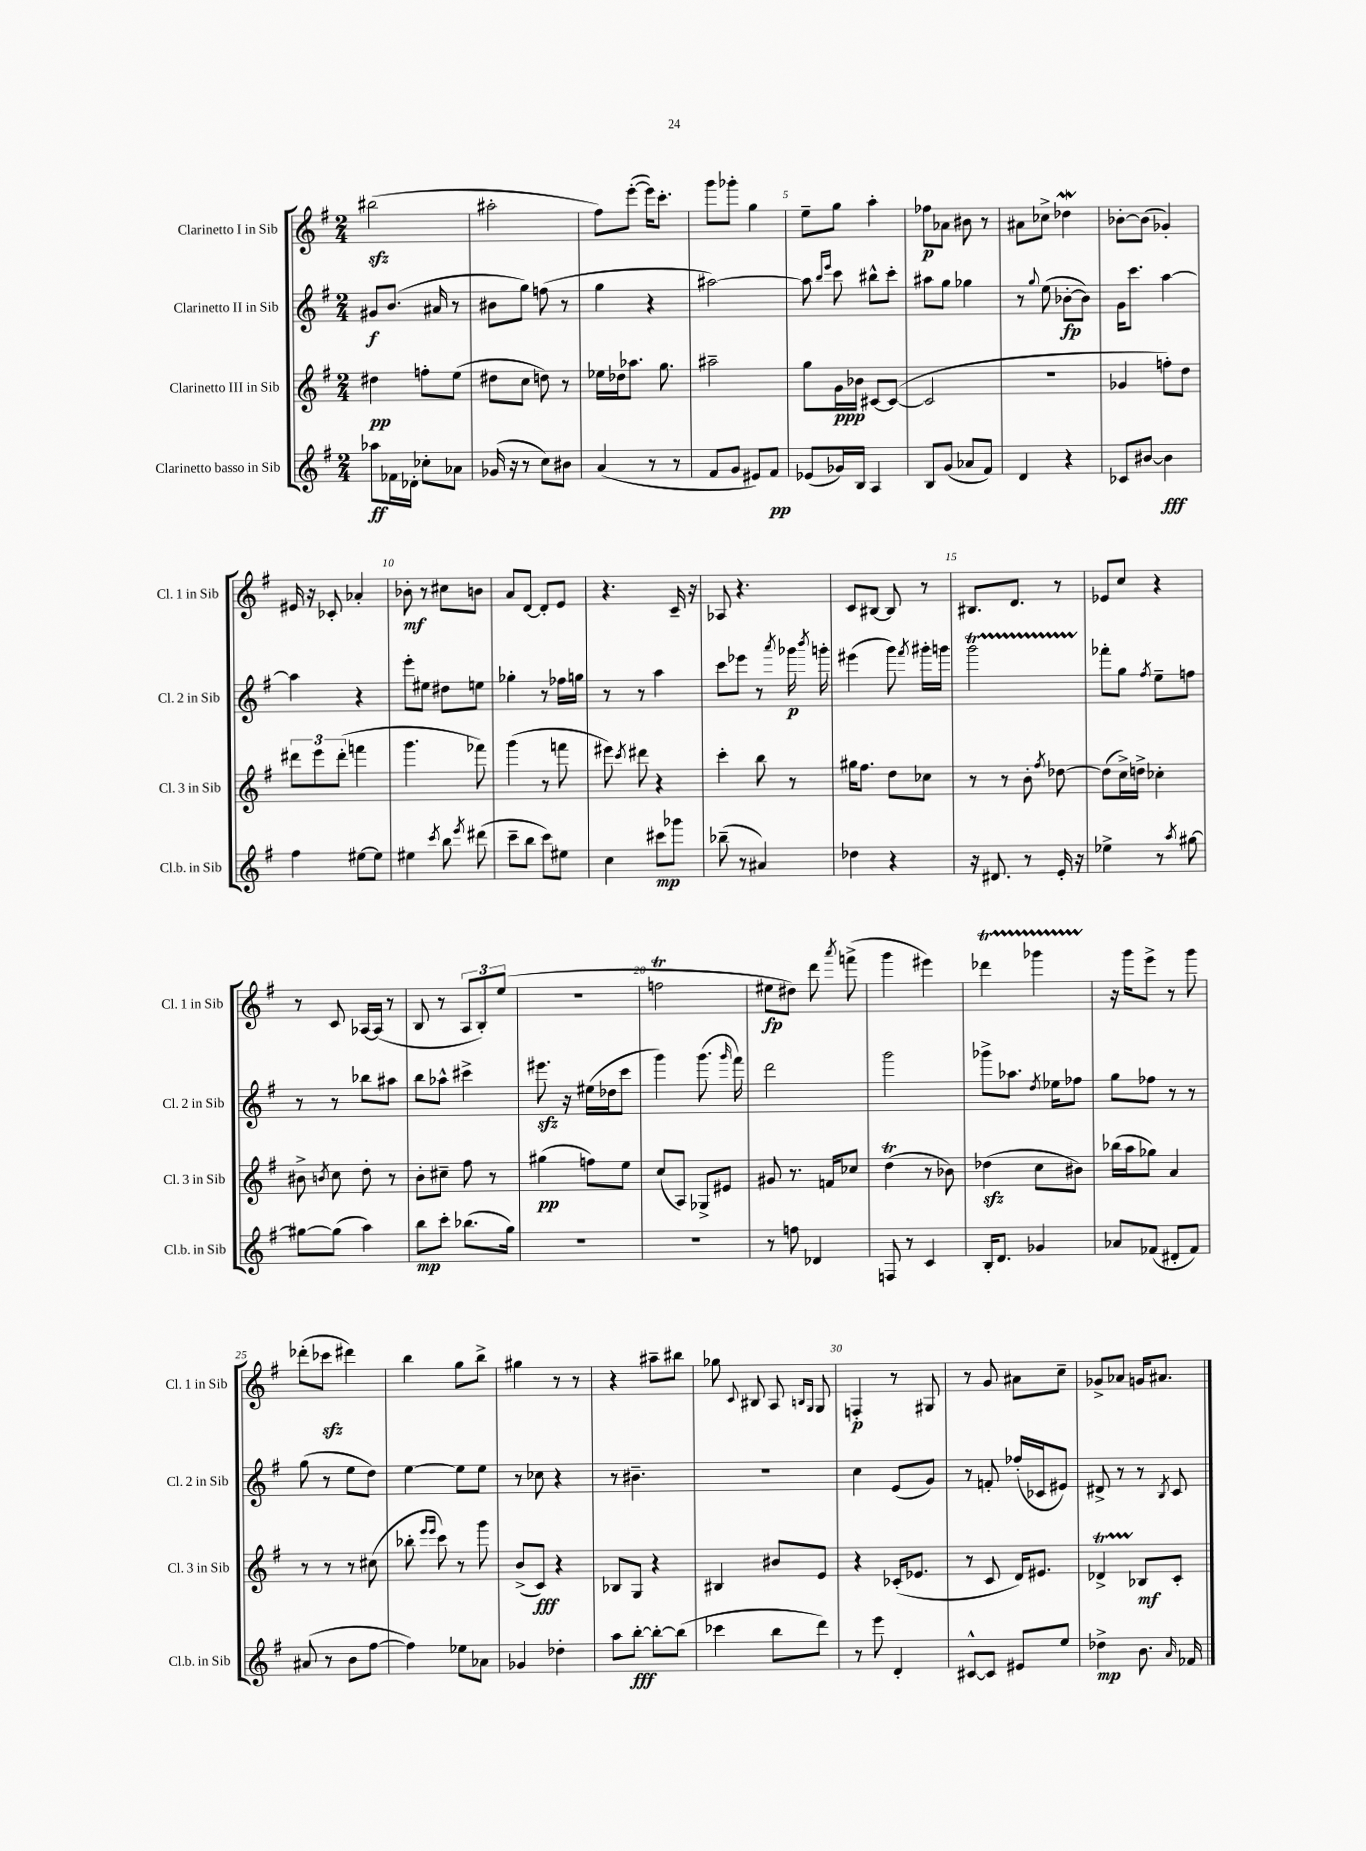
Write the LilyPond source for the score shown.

<<
\new StaffGroup <<
\new Staff = "s0" \with { instrumentName = "Clarinetto I in Sib" shortInstrumentName = "Cl. 1 in Sib" } {
    \clef treble \key g \major \numericTimeSignature \time 2/4
    \autoBeamOff bis''2\sfz( |
    ais''2-. |
    fis''8[) e'''8]~-.( e'''16[) c'''8.]-. |
    g'''8[ ges'''8]-. g''4 |
    e''8[-- g''8] a''4-. |
    fes''8[\p aes'8] bis'8 r8 |
    ais'8[ ces''8]-> des''4\mordent |
    bes'8[~-. bes'8]( ges'4-.) |
    eis'16 r16 ces'8-. aes'4-. |
    bes'8-.\mf r8 cis''8[ b'8] |
    a'8[ d'8]~ d'8[-. e'8] |
    r4. c'16-- r16 |
    aes8 r4. |
    c'8[ bis8]~ bis8 r8 |
    bis8.[ d'8.] r8 |
    ees'8[ c''8] r4 |
    r8 c'8 aes16[~ aes16]( r8 |
    b8 r8 \tuplet 3/2 { a8[ b8-.) e''8]( } |
    R2 |
    f''2\trill |
    eis''8[\fp dis''8]) d'''8 \acciaccatura { a'''8 } f'''8->( |
    g'''4 eis'''4) |
    des'''4\startTrillSpan ges'''4 |
    r16\stopTrillSpan g'''16[ e'''8]-> r8 g'''8 |
    des'''8[-.( ces'''8]\sfz dis'''4) |
    b''4 g''8[ b''8]-> |
    gis''4 r8 r8 |
    r4 ais''8[-- bis''8] |
    ges''8 \appoggiatura { c'8 } bis8 a8 \grace { b16[ g16] } g8 |
    f4-.\p r8 gis8 |
    r8 g'8 ais'8[ c''8]-- |
    ges'8[-> aes'8] g'16[ ais'8.] \bar "|." |
}
\new Staff = "s1" \with { instrumentName = "Clarinetto II in Sib" shortInstrumentName = "Cl. 2 in Sib" } {
    \clef treble \key g \major \numericTimeSignature \time 2/4
    \autoBeamOff gis'8[\f b'8.]( ais'16 r8 |
    bis'8[ g''8]) f''8( r8 |
    g''4 r4 |
    ais''2~) |
    ais''8 \grace { b''16[ e'''16] } c'''8 bis''8[-^ c'''8]-. |
    ais''8[ g''8] ges''4 |
    r8 \appoggiatura { g''8 } e''8( bes'8[~-.\fp bes'8]) |
    g'16[ c'''8.] a''4~ |
    a''4 r4 |
    e'''8[-. eis''8] dis''8[ e''8] |
    ges''4-. r8 fes''16[ g''16] |
    r8 r8 a''4 |
    c'''8[ ees'''8] r8 \acciaccatura { a'''8 } ges'''16\p \acciaccatura { b'''8 } g'''16-. |
    eis'''4( g'''8) \acciaccatura { fis'''8 } gis'''16[-. g'''16] |
    g'''2\startTrillSpan |
    fes'''8[-.\stopTrillSpan g''8] \acciaccatura { fis''8 } e''8[-- f''8] |
    r8 r8 bes''8[ ais''8] |
    b''8[ aes''8]-^ cis'''4-> |
    eis'''8.\sfz r16 eis''16[( des''16 c'''8] |
    g'''4) g'''8.( \grace { g'''16 } fis'''16) |
    d'''2 |
    g'''2 |
    ges'''8[-> aes''8.] \acciaccatura { d''8 } ees''16[ fes''8] |
    g''8[ fes''8] r8 r8 |
    g''8( r8 e''8[ d''8]) |
    e''4~ e''8[ e''8] |
    r8 ces''8 r4 |
    r8 bis'4.-- |
    r2 |
    c''4 e'8[( g'8]) |
    r8 f'8-. fes''16[-.( ces'16 eis'8]) |
    dis'8-> r8 r8 \acciaccatura { b8 } c'8 \bar "|." |
}
\new Staff = "s2" \with { instrumentName = "Clarinetto III in Sib" shortInstrumentName = "Cl. 3 in Sib" } {
    \clef treble \key g \major \numericTimeSignature \time 2/4
    \autoBeamOff dis''4\pp f''8[-. e''8]( |
    dis''8[ c''8] d''8) r8 |
    ees''16[ des''16 aes''8.] g''8. |
    ais''2-- |
    g''8[ g'16\ppp bes'16] cis'8[~ cis'8]~( |
    cis'2 |
    R2 |
    ges'4 f''8[-.) d''8] |
    \tuplet 3/2 { dis'''8[ e'''8 dis'''8]-.( } f'''4 |
    g'''4. fes'''8) |
    g'''4( r8 f'''8 |
    eis'''8) \acciaccatura { c'''8 } dis'''8 r4 |
    c'''4-. b''8 r8 |
    gis''16[ fis''8.] d''8[ ces''8] |
    r8 r8 b'8-. \acciaccatura { fis''8 } des''8~ |
    des''8[( c''16->) d''16]-> ces''4-. |
    bis'8-> \acciaccatura { b'8 } c''8 d''8-. r8 |
    b'8[-. cis''8]-- fis''8 r8 |
    gis''4\pp( f''8[) e''8] |
    c''8[( a8]) ges8[-> eis'8] |
    gis'8 r8. f'16[ ces''8] |
    d''4\trill( r8 bes'8) |
    des''4\sfz( c''8[ bis'8]) |
    bes''16[( a''16 ges''8]) a'4 |
    r8 r8 r8 cis''8( |
    bes''8-. \grace { e'''16[ e'''16] } c'''8) r8 g'''8 |
    b'8[->( c'8]\fff) r4 |
    bes8[ g8] r4 |
    bis4 bis'8[ e'8] |
    r4 ces'16[-.( ees'8.] |
    r8 c'8 d'16[) eis'8.] |
    des'4->\startTrillSpan bes8[\stopTrillSpan\mf c'8]-. \bar "|." |
}
\new Staff = "s3" \with { instrumentName = "Clarinetto basso in Sib" shortInstrumentName = "Cl.b. in Sib" } {
    \clef treble \key g \major \numericTimeSignature \time 2/4
    \autoBeamOff aes''8[\ff fes'16 des'16]-. ces''8[-. aes'8] |
    ges'16( r16 r8 c''8[) bis'8] |
    a'4( r8 r8 |
    fis'8[ g'8] eis'8[) fis'8]\pp |
    ees'8[( ges'16) b16] a4 |
    b8[ g'8]( aes'8[ fis'8]) |
    d'4 r4 |
    ces'8[ bis'8]~ bis'4\fff |
    fis''4 eis''8[~ eis''8] |
    eis''4 \acciaccatura { c'''8 } b''8 \acciaccatura { e'''8 } dis'''8( |
    c'''8[-- b''8] c'''8[) eis''8] |
    c''4 cis'''8[\mp ges'''8] |
    bes''8--( r8 ais'4) |
    des''4 r4 |
    r16 dis'8. r8 e'16-. r16 |
    ees''4-> r8 \acciaccatura { a''8 } gis''8~ |
    gis''8[~ gis''8]( a''4) |
    b''8[\mp c'''8]-. bes''8.[( g''16]) |
    R2 |
    R2 |
    r8 f''8 des'4 |
    f8 r8 c'4 |
    b16[-. d'8.] ges'4 |
    aes'8[ fes'8]( dis'8[-. fes'8]) |
    ais'8( r8 b'8[ fis''8]~ |
    fis''4) ees''8[ aes'8] |
    ges'4 des''4-. |
    a''8[ b''8]~-.\fff b''8[~-. b''8]( |
    ces'''4 b''8[ d'''8]) |
    r8 e'''8 d'4-. |
    cis'8[~-^ cis'8] eis'8[ e''8] |
    des''4->\mp b'8. \grace { a'16 } fes'16 \bar "|." |
}
>>
>>
\layout { \context { \Score \override BarNumber.break-visibility = ##(#f #t #t) barNumberVisibility = #(every-nth-bar-number-visible 5) } }
